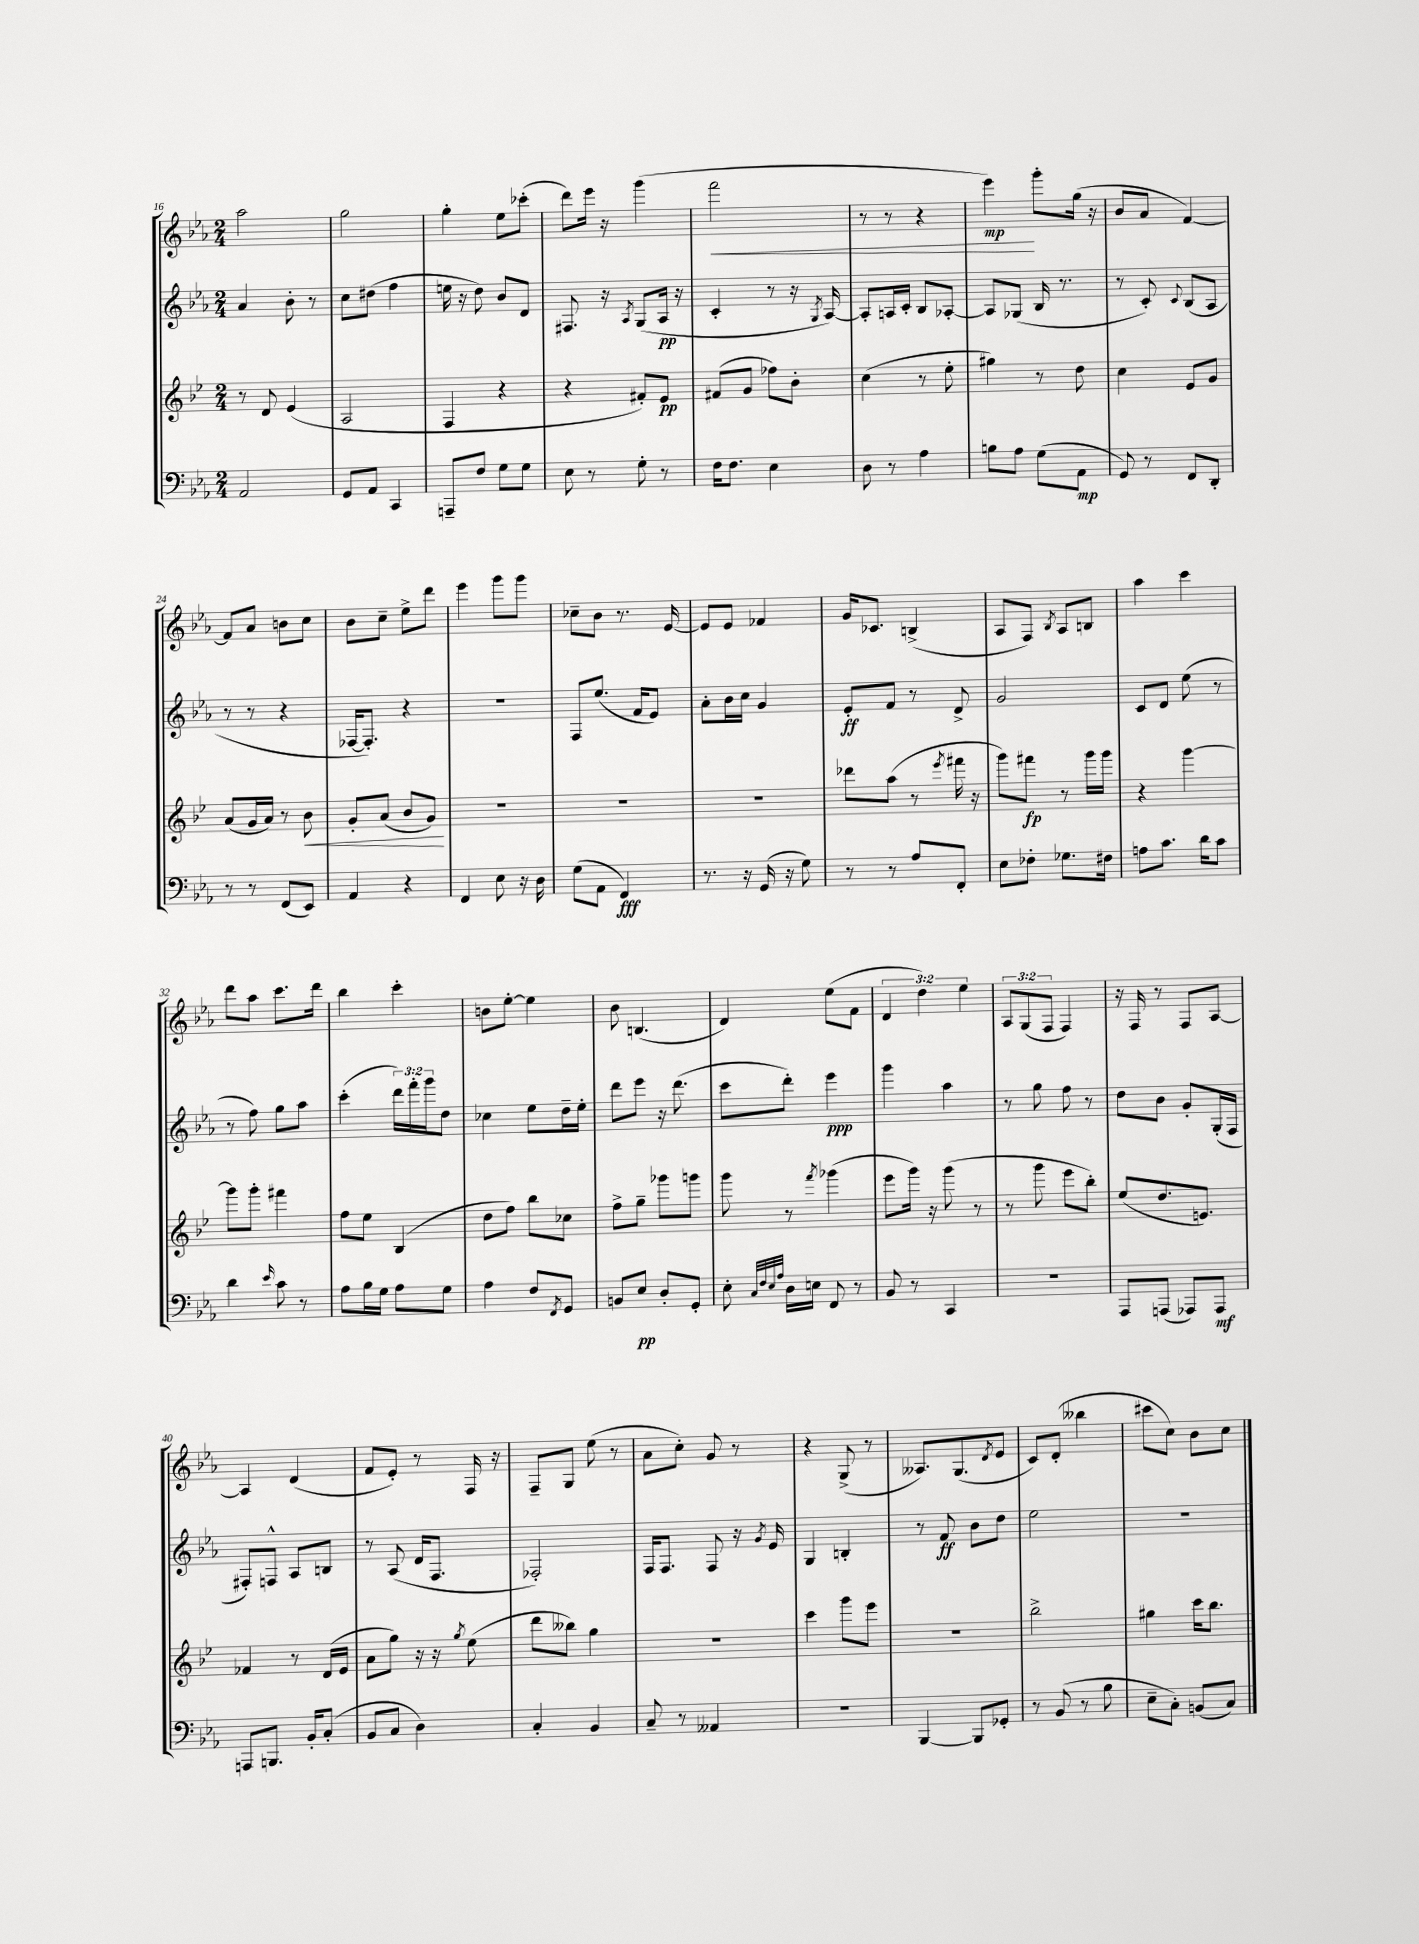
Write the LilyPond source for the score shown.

<<
\new StaffGroup <<
\new Staff = "s0" {
    \clef treble \key ees \major \numericTimeSignature \time 2/4 \override Staff.TupletNumber.text = #tuplet-number::calc-fraction-text
    aes''2 |
    g''2 |
    g''4-. ees''8 ces'''8-.( |
    d'''8) ees'''16 r16 g'''4( |
    f'''2\< |
    r8 r8 r4 |
    ees'''4\mp\!) g'''8-. g''16( r16 |
    bes'8 aes'8 f'4~) |
    f'8 aes'8 b'8 c''8 |
    bes'8 c''8-- ees''8-> d'''8 |
    ees'''4 g'''8 g'''8 |
    ces''8-- bes'8 r8. ees'16~ |
    ees'8 ees'8 fes'4 |
    g'16 ces'8. b4->( |
    aes8 f8) \acciaccatura { bes8 } aes8 b8 |
    aes''4 c'''4 |
    d'''8 aes''8 c'''8. d'''16 |
    bes''4 c'''4-. |
    b'8 ees''8~-. ees''4 |
    bes'8 b4.( |
    d'4) ees''8( f'8 |
    \tuplet 3/2 { d'4 d''4) ees''4 } |
    \tuplet 3/2 { aes8 g8( f8 } f4) |
    r16 f16 r8 f8 aes8~ |
    aes4 d'4( |
    f'8 ees'8-.) r8 f16 r16 |
    f8-- g8 ees''8( r8 |
    aes'8 c''8-.) g'8 r8 |
    r4 g8->( r8 |
    aeses8.) g8.( \acciaccatura { d'8 } ees'8 |
    c'8) d'8-.( beses''4 |
    cis'''8 c''8) bes'8 c''8 \bar "|." |
}
\new Staff = "s1" {
    \clef treble \key ees \major \numericTimeSignature \time 2/4 \override Staff.TupletNumber.text = #tuplet-number::calc-fraction-text
    aes'4 bes'8-. r8 |
    c''8 dis''8( f''4 |
    e''16 r16 d''8) bes'8 d'8 |
    fis8. r16 \acciaccatura { aes8 } g8( aes16\pp r16 |
    c'4-. r8 r16 \acciaccatura { g8 } aes16~) |
    aes8-. a16 c'16-. bes8 aes8~-. |
    aes8 ges8( bes16 r8. |
    r8 c'8-.) \appoggiatura { c'8 } bes8( aes8 |
    r8 r8 r4 |
    fes16~ fes8.-.) r4 |
    r2 |
    f8 ees''8.( f'16 ees'8) |
    aes'8-. bes'16 c''16 g'4 |
    ees'8-.\ff f'8 r8 d'8-> |
    g'2 |
    c'8 d'8 ees''8( r8 |
    r8 f''8) g''8 aes''8 |
    c'''4-.( \tuplet 3/2 { d'''16) f'''16-. g'''16 } d''8 |
    ces''4 ees''8 d''16-- ees''16-. |
    d'''8 ees'''8 r16 d'''8.( |
    c'''8 d'''8-.) ees'''4\ppp |
    g'''4 aes''4 |
    r8 g''8 f''8 r8 |
    d''8 bes'8 g'8-. g16-.( f16 |
    fis8-.) f8-^ aes8 b8 |
    r8 aes8( d'16 f8. |
    fes2-.) |
    f16 f8. f8 r16 \acciaccatura { g'8 } ees'16 |
    g4 b4-. |
    r8 f'8\ff bes'8 d''8 |
    ees''2 |
    r2 \bar "|." |
}
\new Staff = "s2" {
    \clef treble \key bes \major \numericTimeSignature \time 2/4
    r8 d'8 ees'4( |
    a2 |
    f4 r4 |
    r4 fis'8-.) ees'8\pp |
    fis'8( g'8 fes''8) bes'8-. |
    c''4( r8 ees''8-. |
    gis''4) r8 d''8 |
    c''4 ees'8 g'8 |
    a'8( g'16 a'16) r8 bes'8\< |
    g'8-. a'8( bes'8 g'8\!) |
    R2 |
    R2 |
    R2 |
    des'''8 a''8( r8 \acciaccatura { ees'''8 } fis'''16 r16 |
    g'''8) fis'''8\fp r8 g'''16 g'''16 |
    r4 g'''4~ |
    g'''8 g'''8-. fis'''4 |
    f''8 ees''8 bes4( |
    d''8 f''8) bes''8 ces''8 |
    f''8-> g''8-- ges'''8 g'''8 |
    g'''8 r8 \acciaccatura { f'''8 } ges'''4( |
    ees'''8 g'''16) r16 g'''8( r8 |
    r8 g'''8 ees'''8 bes''8-.) |
    ees''8( d''8. e'8.) |
    fes'4 r8 d'16( ees'16 |
    a'8 g''8) r16 r16 \acciaccatura { g''8 } ees''8( |
    d'''8 beses''8) g''4 |
    R2 |
    c'''4 g'''8 ees'''8 |
    R2 |
    bes''2-> |
    gis''4 c'''16 bes''8. \bar "|." |
}
\new Staff = "s3" {
    \clef bass \key ees \major \numericTimeSignature \time 2/4
    aes,2 |
    g,8 aes,8 c,4 |
    a,,8-- f8 g8 g8 |
    ees8 r8 g8-. r8 |
    f16 f8. ees4 |
    d8 r8 aes4 |
    b8 aes8 g8( aes,8\mp |
    g,8) r8 f,8 d,8-. |
    r8 r8 f,8( ees,8) |
    aes,4 r4 |
    f,4 ees8 r16 d16 |
    g8( aes,8 f,4\fff) |
    r8. r16 g,16( r16 g8) |
    r8 r8 aes8 f,8-. |
    ees8 fes8-. ges8. fis16 |
    a8 c'8. d'16 c'8 |
    d'4 \grace { ees'16 } c'8 r8 |
    aes8 bes16 g16 aes8 g8 |
    aes4 f8 \acciaccatura { f,8 } g,8 |
    b,8 ees8\pp d8-. g,8-. |
    ees8-. \grace { c32 f32 ees32 aes32 } d16 e16 f,8 r8 |
    bes,8 r8 c,4 |
    R2 |
    aes,,8 a,,8( aes,,8) aes,,8\mf |
    a,,8 b,,8. bes,16-. c8-.( |
    bes,8 c8 d4) |
    c4-. bes,4 |
    c8-- r8 aeses,4 |
    R2 |
    bes,,4~ bes,,8 ges,8-. |
    r8 bes,8( r8 bes8 |
    ees8-- c8-.) b,8( c8) \bar "|." |
}
>>
>>
\layout { \context { \Score currentBarNumber = #16 } }
